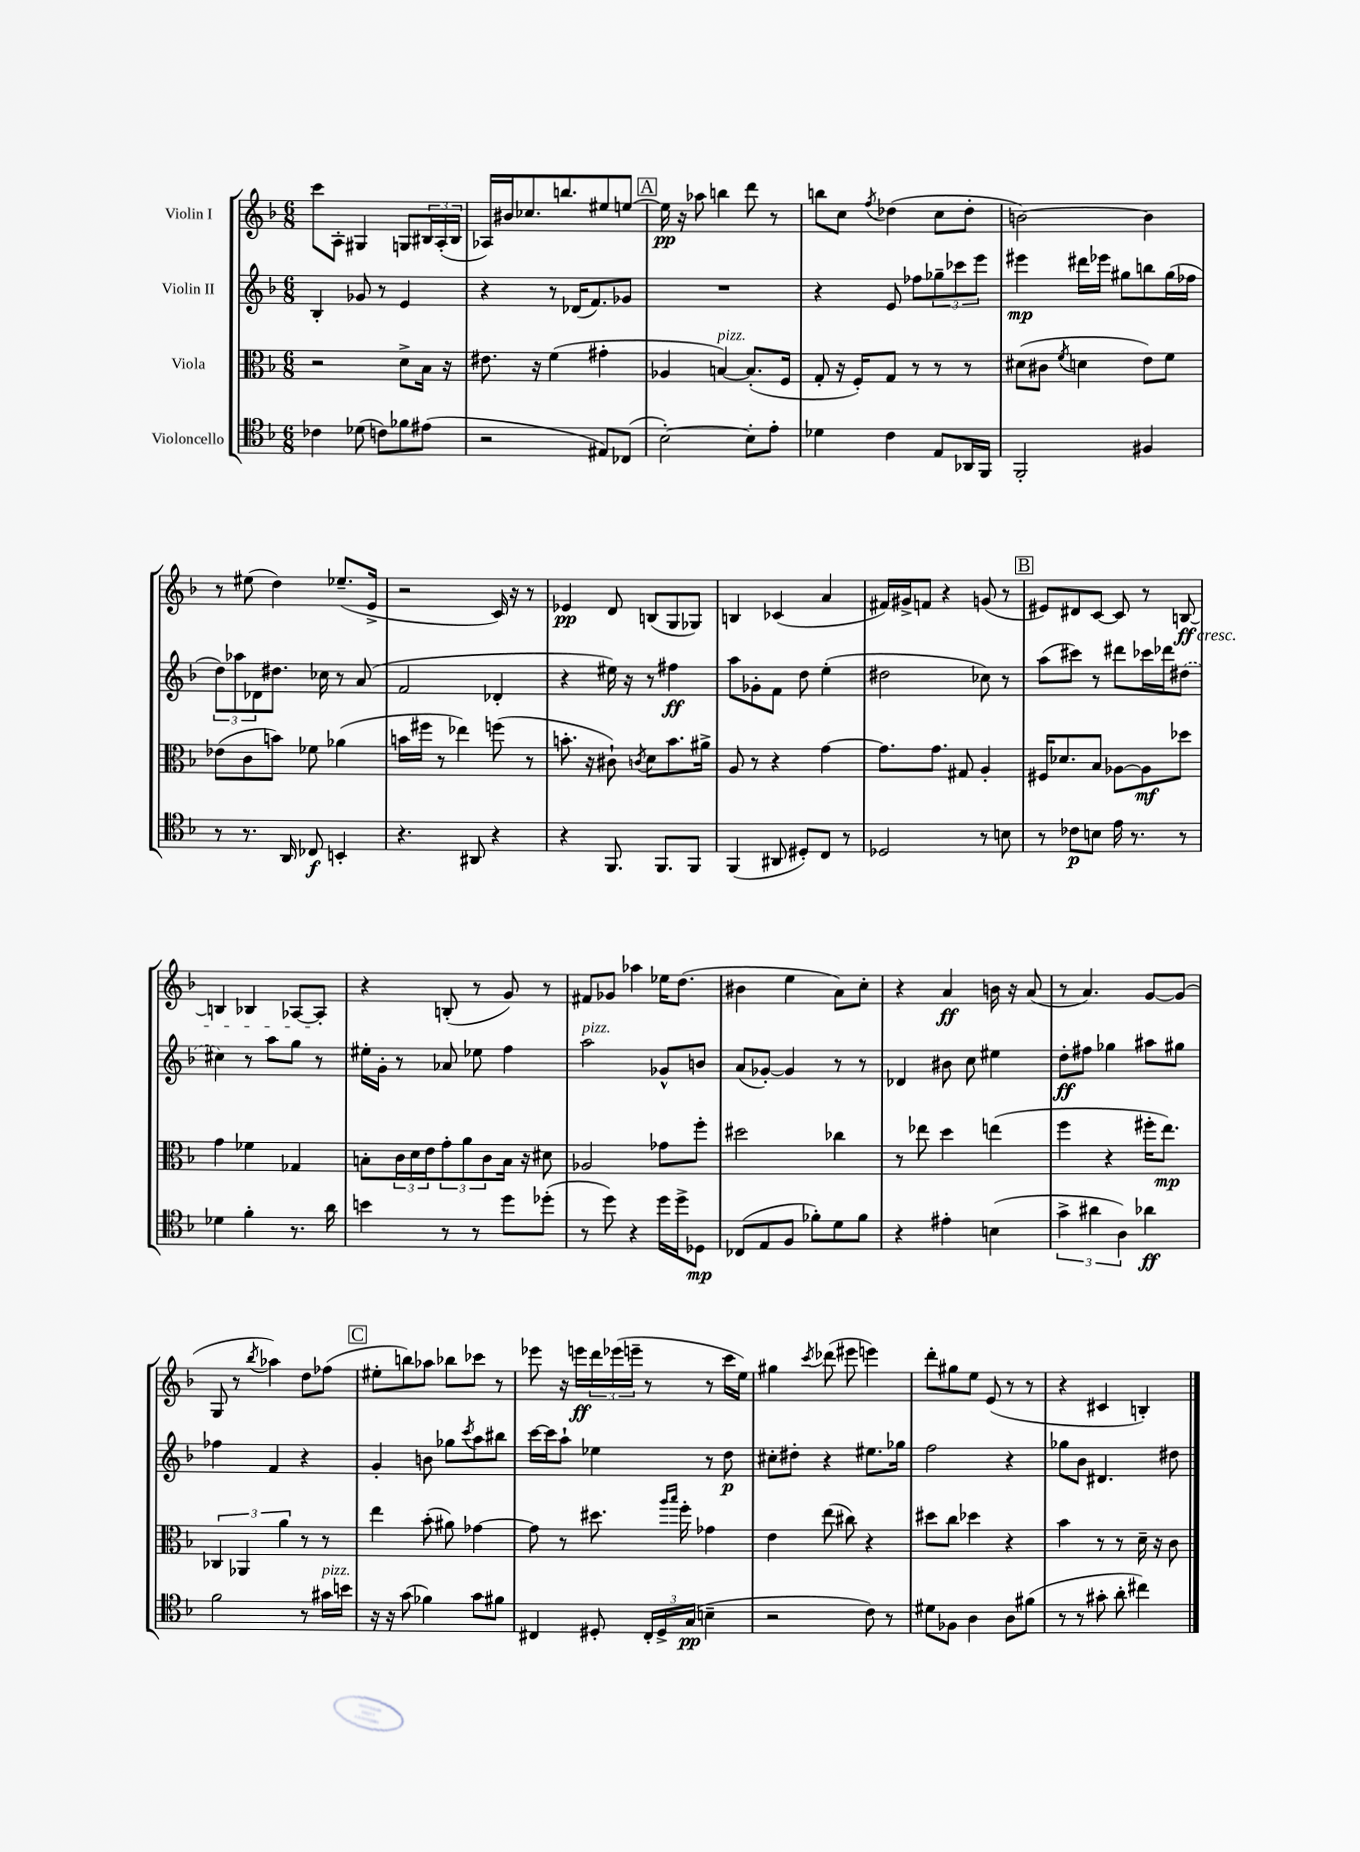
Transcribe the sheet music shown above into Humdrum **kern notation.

**kern	**kern	**kern	**kern
*staff4	*staff3	*staff2	*staff1
*clefC4	*clefC3	*clefG2	*clefG2
*k[b-]	*k[b-]	*k[b-]	*k[b-]
*M6/8	*M6/8	*M6/8	*M6/8
4c-	2r	4B-'	8ccc
.	.	.	8A'
(8d-	.	8g-	4G#
8c)	.	8r	.
8f-	8d^	4e	8G
(8e#	16B-	.	24B#
.	.	.	(24A'
.	16r	.	.
.	.	.	24B#
=	=	=	=
2r	8.e#	4r	16A-)
.	.	.	16b#
.	.	.	8.cc-
.	16r	.	.
.	(4f	8r	.
.	.	.	8.bb
.	.	(16d-	.
.	.	8.f)	.
8E#)	4g#'	.	8ee#
(8C-	.	8g-	[8ee
=	=	=	=
[2B-')	4A-	2.r	16ee]
.	.	.	16r
.	.	.	8aa-
.	[4B)	.	4bb
8B-']	(8.B']	.	8ddd
8e'	.	.	8r
.	16F	.	.
=	=	=	=
4d-	8G'	4r	8bb
.	16r	.	8cc
.	16F')	.	.
.	.	.	8qff
4c	8G	8e	(4dd-
.	8r	8ff-	.
8E	8r	12gg-~	8cc
.	.	12ccc-	.
16AA-	8r	.	8dd-'
.	.	12eee	.
16FF	.	.	.
=	=	=	=
2FF'	(8d#	4eee#	[2b)
.	8c#	.	.
.	8qf	.	.
.	4d	16ddd#	.
.	.	16eee-	.
.	.	8gg#	.
4F#	8e)	8bb	4b]
.	8f	(16gg#	.
.	.	16ff-	.
=	=	=	=
8r	(8e-	12dd)	8r
.	.	12aa-	.
8.r	8c	.	(8ee#
.	.	12d-	.
.	8b)	8.dd#	4dd)
16AA	.	.	.
8C-	8f-	.	.
.	.	16cc-	.
4BB'	(4a-	8r	(8.ee-~
.	.	(8a	.
.	.	.	16e^
=	=	=	=
4.r	16b	2f	2r
.	16ff#	.	.
.	8r	.	.
.	4ee-)	.	.
8AA#	.	.	.
4r	(8ff	4d-'	16c)
.	.	.	16r
.	8r	.	8r
=	=	=	=
4r	8.b'	4r	4e-
.	16r	.	.
8.FF	8c#`)	16ee#)	8d
.	.	16r	.
.	8qc	.	.
.	8d	8r	(8B
8.FF	.	.	.
.	8.b	4ff#	8G
8FF	.	.	8G-)
.	16a#^	.	.
=	=	=	=
(4FF	8A	8aa	4B
.	8r	8g-'	.
8AA#	4r	8f	(4c-
8D#')	.	8dd	.
8C	[4g	(4ee'	4a
8r	.	.	.
=	=	=	=
2D-	8.g]	2dd#	16f#)
.	.	.	16g#^
.	.	.	8f
.	8.g	.	.
.	.	.	4r
.	8G#	.	.
8r	4A'	8cc-)	(8g
8B	.	8r	8r
=	=	=	=
8r	16F#	(8aa	8e#)
.	8.d-	.	.
8c-	.	8ccc#)	8d#
8B	8B-	8r	[8c
16e	[8A-	8ddd#	8c]
8.r	.	.	.
.	8A-]	16ccc-	8r
.	.	16ddd-	.
8r	8dd-	(8dd#	[8B
=	=	=	=
4d-	4g	4cc#)	4B]
4f'	4f-	8r	4B-
.	.	8aa	.
8.r	4G-	8gg	[8A-
.	.	8r	8A-']
16a	.	.	.
=	=	=	=
4b	8B'	16ee#'	4r
.	.	16g'	.
.	24c	8r	.
.	24d	.	.
.	24e	.	.
8r	12g'	8a-	(8B'
.	12a	.	.
8r	.	8ee-	8r
.	12c	.	.
8dd	16B	4ff	8g)
.	16r	.	.
(8dd-'	8d#	.	8r
=	=	=	=
8r	2A-	2aa	8f#
8dd)	.	.	8g-
4r	.	.	4aa-
16dd	8g-	8g-^^	16ee-
16dd^	.	.	(8.dd
8D-	8ff'	8b	.
=	=	=	=
(8C-	2dd#	(8a	4b#
8E	.	[8g-')	.
8F	.	4g-]	4ee
8f-')	.	.	.
8d	4cc-	8r	8a)
8f-	.	8r	8cc'
=	=	=	=
4r	8r	4d-	4r
.	8ee-	.	.
4e#'	4dd	8b#	4a
.	.	8cc	.
(4B	(4ee	4ee#	16b
.	.	.	16r
.	.	.	(8a
=	=	=	=
6g^	4ff	8dd'	8r
.	.	8ff#	4.a)
6a#	.	.	.
.	4r	4gg-	.
6A)	.	.	.
4a-	16ff#'	8aa#	[8g
.	8.ee)	.	.
.	.	8gg#	(8g]
=	=	=	=
2f	6C-	4ff-	8G
.	.	.	8r
.	6AA-	.	.
.	.	.	8qbb-
.	.	4f	4aa-)
.	6a	.	.
8r	8r	4r	8dd
16g#	8r	.	(8ff-
16b	.	.	.
=	=	=	=
16r	4ee	4g'	8ee#'
16r	.	.	.
(8g	.	.	8bb)
4f-)	(8b-'	8b	8aa-
.	8a#)	8gg-	8bb-
.	.	8qccc	.
8g	[4g-	8aa	8ccc-
8f#	.	8bb#	8r
=	=	=	=
4C#	8g-]	[16ccc	8eee-
.	.	16ccc]	.
.	8r	8aa`	16r
.	.	.	16eee
8D#'	8.dd#	4ee-	24ddd
.	.	.	(24eee-
.	.	.	24eee~
24C#'	.	.	8r
24D#^	.	.	.
.	16qqaa	.	.
.	16qqbb-	.	.
.	16ff'	.	.
(24G	.	.	.
4B~	4g-	8r	8r
.	.	8dd	16ccc
.	.	.	16ee)
=	=	=	=
2r	4e	8cc#'	4gg#
.	.	8dd#'	.
.	.	.	8qccc
.	(8ee	4r	(8ddd-
.	8cc#)	.	8eee#
8c)	4r	8.ee#	4eee)
8r	.	.	.
.	.	16gg-	.
=	=	=	=
8d#	8dd#	2ff	8ddd'
8F-	8cc	.	8gg#
4A	4dd-	.	8ee
.	.	.	(8e
8A	4r	4r	8r
(8f#	.	.	8r
=	=	=	=
8r	4b-	8gg-	4r
8r	.	8b-	.
8g#'	8r	4.d#	4c#
8a'	8r	.	.
4cc#)	16d~	.	4B')
.	16r	.	.
.	8c	8dd#	.
==	==	==	==
*-	*-	*-	*-
